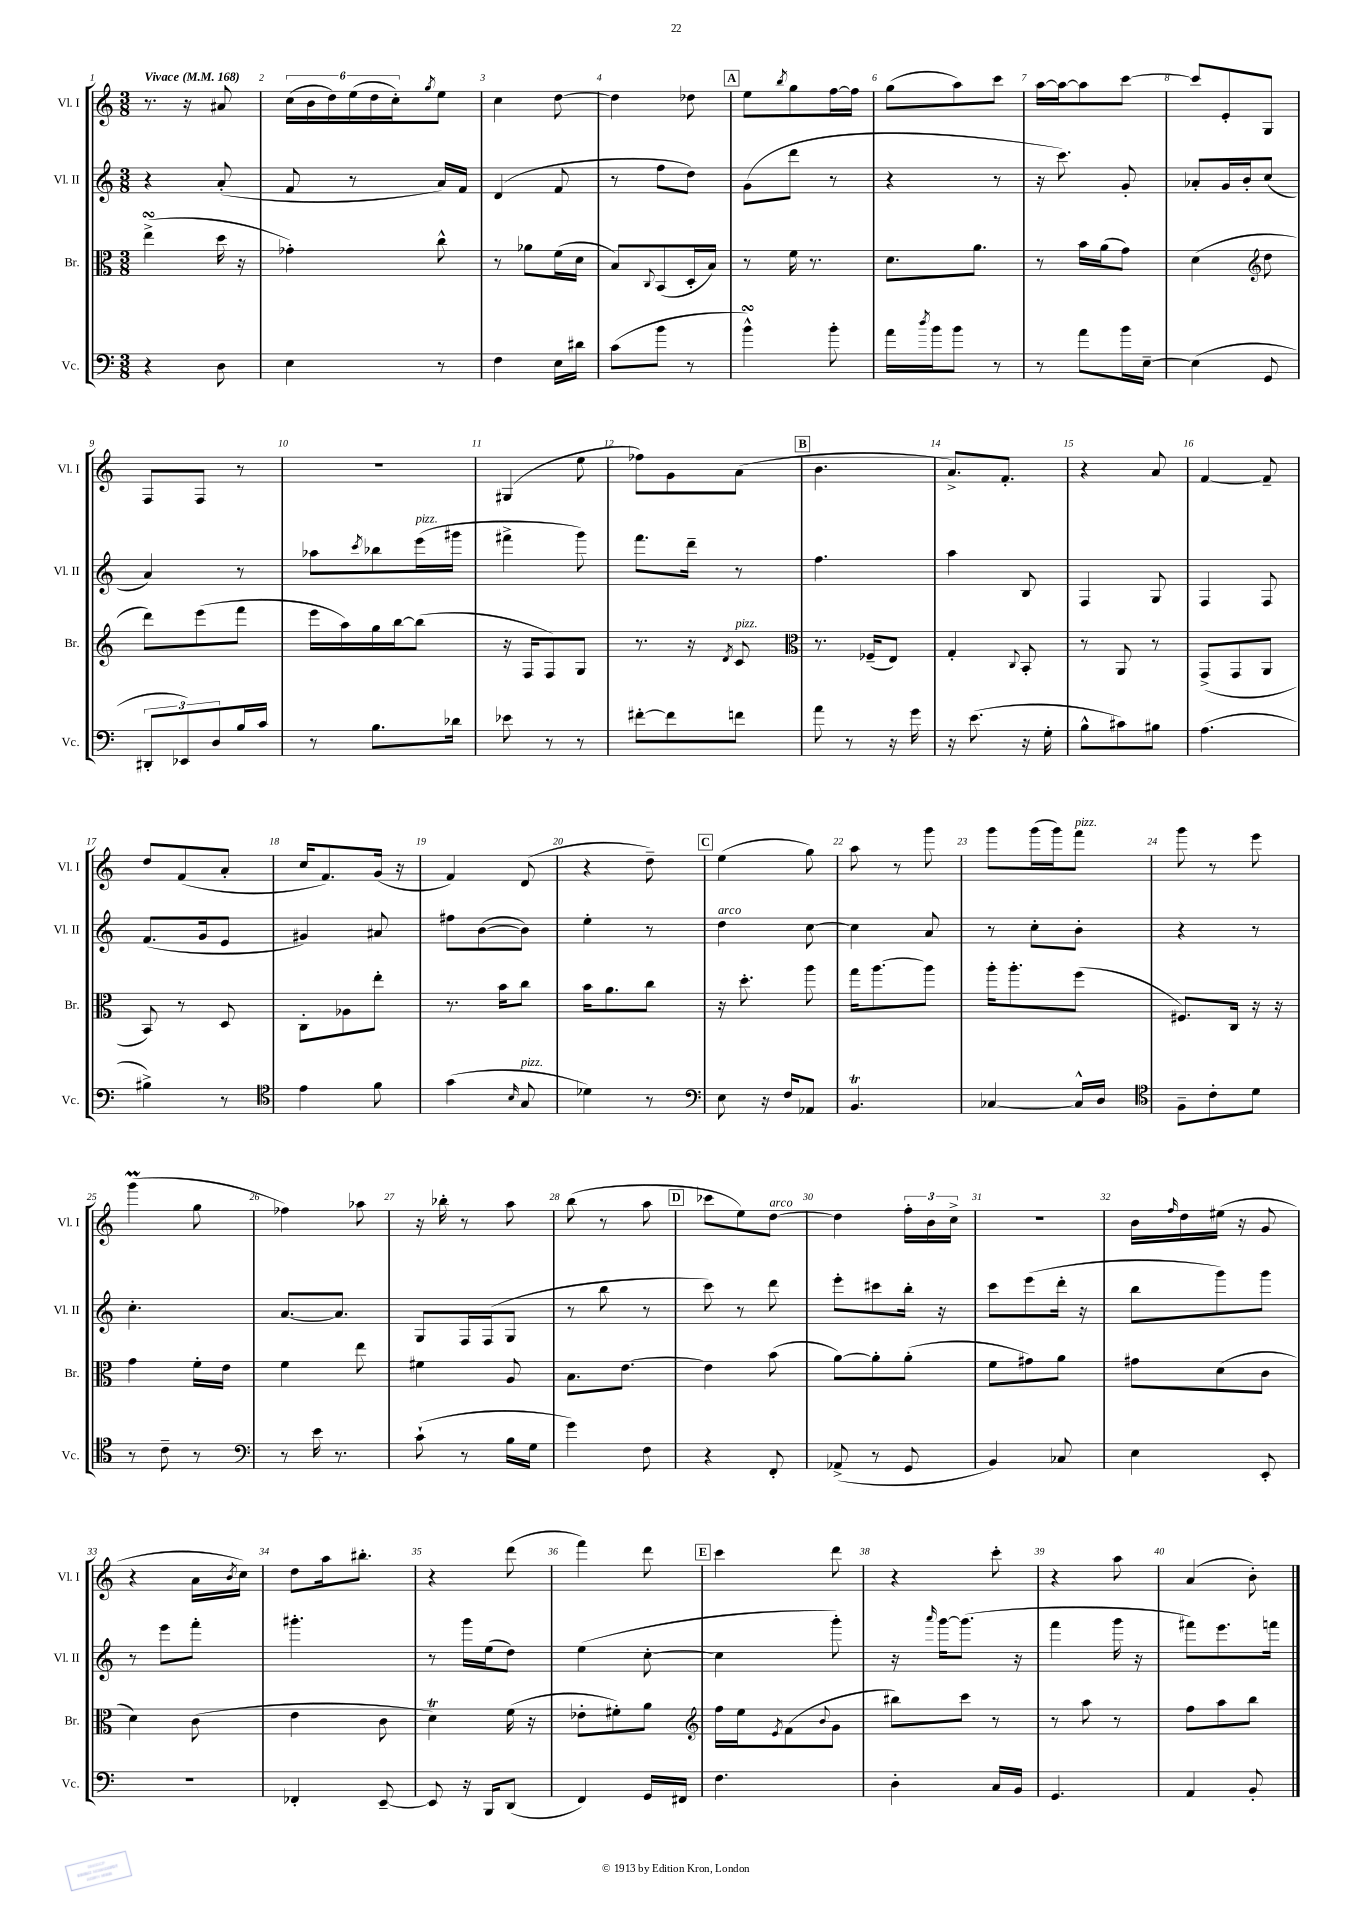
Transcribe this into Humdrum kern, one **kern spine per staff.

**kern	**kern	**kern	**kern
*part4	*part3	*part2	*part1
*staff4	*staff3	*staff2	*staff1
*I"Vc.	*I"Br.	*I"Vl. II	*I"Vl. I
*I'Vc.	*I'Br.	*I'Vl. II	*I'Vl. I
*clefF4	*clefC3	*clefG2	*clefG2
*k[]	*k[]	*k[]	*k[]
*M3/8	*M3/8	*M3/8	*M3/8
*MM168	*MM168	*MM168	*MM168
=1	=1	=1	=1
!	!	!	!LO:TX:a:B:t=Vivace
4r	(4eesSsS^\	4r	8.r
.	.	.	16r
8D\	16dd\	(8a'/	8a#X/
.	16r	.	.
=2	=2	=2	=2
4E\	4g-X'\)	8f/	(24cc\LL
.	.	.	24b\
.	.	.	24dd\)
.	.	8r	(24ee\
.	.	.	24dd\
.	.	.	24cc'\J)
.	.	.	8qgg/
8r	8cc^^\	16a/LL)	8ee\J
.	.	16f/JJ	.
=3	=3	=3	=3
4F\	8r	(4d/	4cc\
.	8a-X\L	.	.
16E\LL	(16f\L	8f/	[8dd\
16d#X\JJ	16d\JJ	.	.
=4	=4	=4	=4
(8c\L	8B/L)	8r	4dd\]
.	8qqC/	.	.
8b\J	(8BB/	8ff\L	.
8r	16D'/L	8dd\J)	8dd-X\
.	16B/JJ)	.	.
!!LO:REH:place=s1:t=A
=5	=5	=5	=5
4bsSsS^^\)	8r	(8g\L	8ee\L
.	.	.	8qbb/
.	16f\	8ddd\J	8gg\
.	8.r	.	.
8b'\	.	8r	[16ff\L
.	.	.	16ff\JJ]
=6	=6	=6	=6
16a\LL	8.d\L	4r	(8gg\L
8qdd/	.	.	.
16b\J	.	.	.
8b\J	.	.	8aa\)
.	8.a\J	.	.
8r	.	8r	8ccc\J
=7	=7	=7	=7
8r	8r	16r	[16aa\LL
.	.	8.ccc\)	16aa\J_
8a\L	16b\LL	.	8aa\]
.	(16a\J	.	.
16b\L	8g\J)	8g'/	[8ccc\J
[16E~\JJ	.	.	.
=8	=8	=8	=8
(4E\]	(4d\	8a-X'/L	8ccc/L]
.	.	16g/L	8e'/
.	.	16b'/J	.
*	*clefG2	*	*
8GG/	8dd\	(8cc/J	8G/J
!!LO:LB:g=z
=9	=9	=9	=9
12DD#X'/L	8ddd\L)	4a/)	8F/L
12EE-X/)	.	.	.
.	(8eee\	.	8F/J
12D/	.	.	.
16B/L	8fff\J	8r	8r
16c/JJ	.	.	.
=10	=10	=10	=10
8r	16eee\LL	8aa-X\L	4.r
.	16aa\)	.	.
.	.	8qccc/	.
8.B\L	16gg\	8bb-X\	.
.	[16bb\J	.	.
!	!	!LO:TX:a:i:t=pizz.	!
.	(8bb\J]	(16eee\L	.
16d-X\Jk	.	16ggg#X\JJ	.
=11	=11	=11	=11
8e-X\	16r	4fff#X^\	(4G#X/
.	16F/KL	.	.
8r	8F/)	.	.
8r	8G/J	8ggg\)	8ee\
=12	=12	=12	=12
[8f#X'\L	8.r	8.fff\L	8ff-X\L)
8f#\]	.	.	8g\
.	16r	16ddd~\Jk	.
.	8qd/	.	.
!	!LO:TX:a:i:t=pizz.	!	!
8fn\J	8c/	8r	(8a\J
!!LO:REH:place=s1:t=B
=13	=13	=13	=13
*	*clefC3	*	*
8a\	8.r	4.ff\	4.b\
8r	.	.	.
.	(16F-X~/KL	.	.
16r	8E/J)	.	.
16g\	.	.	.
=14	=14	=14	=14
16r	4G'/	4aa\	8.a^/L)
(8.e\	.	.	.
.	.	.	8.f'/J
.	8qqC/	.	.
16r	8BB'/	8B/	.
16G'\	.	.	.
=15	=15	=15	=15
8B^^\L	8r	4F/	4r
8c#X\)	8AA/	.	.
8B#X\J	8r	8G/	8a/
=16	=16	=16	=16
(4.A\	(8GG^/L	4F/	[4f/
.	8GG/	.	.
.	8AA/J	8F/	8f~/]
!!LO:LB:g=z
=17	=17	=17	=17
4B#X^\)	8BB/)	(8.f/L	8dd/L
.	8r	.	(8f/
.	.	16g/k	.
8r	8D/	8e/J	8a'/J
=18	=18	=18	=18
*clefC4	*	*	*
4e\	8C'\L	4g#X/)	16cc/KL
.	.	.	8.f/)
.	8A-X\	.	.
8f\	8ee'\J	8a#X/	(16g/Jk
.	.	.	16r
=19	=19	=19	=19
(4g\	8.r	8ff#X\L	4f/)
.	.	([8b\	.
.	16b\KL	.	.
16qqB/	.	.	.
!LO:TX:a:i:t=pizz.	!	!	!
8G/	8cc\J	8b\J])	(8d/
=20	=20	=20	=20
4d-X\)	16b\KL	4ee'\	4r
.	8.a\	.	.
8r	8cc\J	8r	8dd~\)
!!LO:REH:place=s1:t=C
=21	=21	=21	=21
*clefF4	*	*	*
!	!	!LO:TX:a:i:t=arco	!
8E\	16r	4dd\	(4ee\
.	8.dd'\	.	.
16r	.	.	.
16F/KL	.	.	.
8AA-X/J	8aa\	[8cc\	8gg\)
=22	=22	=22	=22
4.BBt/	16gg\KL	4cc\]	8aa\
.	[8.aa\	.	.
.	.	.	8r
.	8aa\J]	8a/	8ggg\
=23	=23	=23	=23
[4C-X/	16aa'\KL	8r	8ggg\L
.	8.aa'\	.	.
.	.	8cc'\L	(16ggg\L
.	.	.	16ggg\J)
!	!	!	!LO:TX:a:i:t=pizz.
16C-^^/LL]	(8ff\J	8b'\J	8fff\J
16D/JJ	.	.	.
=24	=24	=24	=24
*clefC4	*	*	*
8F~\L	8.F#X/L)	4r	8ggg\
8c'\	.	.	8r
.	16C/Jk	.	.
8d\J	16r	8r	8eee\
.	16r	.	.
!!LO:LB:g=z
=25	=25	=25	=25
8r	4g\	4.cc'\	(4gggM\
8c~\	.	.	.
8r	16f'\LL	.	8gg\
.	16e\JJ	.	.
=26	=26	=26	=26
*clefF4	*	*	*
8r	4f\	[8.a/L	4ff-X\)
16e\	.	.	.
8.r	.	8.a/J]	.
.	8ee\	.	8aa-X\
=27	=27	=27	=27
(8c`\	4f#X\	8G/L	16r
.	.	.	16bb-X'\
8r	.	16F/L	8r
.	.	(16F/J	.
16B\LL	8A/	8G/J	8aa\
16G\JJ	.	.	.
=28	=28	=28	=28
4g\)	8.B\L	8r	(8bb\
.	.	8bb\	8r
.	[8.e\J	.	.
8F\	.	8r	8aa\
!!LO:REH:place=s1:t=D
=29	=29	=29	=29
4r	4e\]	8ccc\)	8ccc-X\L
.	.	8r	8ee\)
!	!	!	!LO:TX:a:i:t=arco
8FF'/	(8b\	8ddd\	[8dd\J
=30	=30	=30	=30
(8AA-X^/	[8a\L)	8eee'\L	4dd\]
8r	8a'\]	8ccc#X\	.
8GG/	(8a'\J	16bb'\Jk	24ff'\LL
.	.	.	24b\
.	.	16r	.
.	.	.	24cc^\JJ
=31	=31	=31	=31
4BB/)	8f\L	8ccc\L	4.r
.	8g#X\)	(8eee\	.
8C-X/	8a\J	16ddd'\Jk	.
.	.	16r	.
=32	=32	=32	=32
4E\	8g#X\L	8bb\L	16b\LL
.	.	.	16qqff/
.	.	.	16dd\
.	(8d\	8ggg\)	(16ee#X\JJ
.	.	.	16r
8EE'/	8c\J	8ggg\J	8g/
!!LO:LB:g=z
=33	=33	=33	=33
4.r	4d\)	8r	4r
.	.	8eee\L	.
.	(8c\	8fff'\J	16a\LL
.	.	.	8qb/
.	.	.	16cc\JJ)
=34	=34	=34	=34
4FF-X'/	4e\	4.ggg#X'\	8dd\L
.	.	.	16aa\k
.	.	.	8.bb#X'\J
[8EE~/	8c\	.	.
=35	=35	=35	=35
8EE/]	4dT\)	8r	4r
16r	.	16ggg\LL	.
16BBB/KL	.	(16ee\J	.
(8DD/J	(16f\	8dd\J)	(8ddd\
.	16r	.	.
=36	=36	=36	=36
4FF/)	8e-X'\L	(4ee\	4fff\)
.	8f#X'\)	.	.
16GG/LL	8a\J	[8cc'\	8ddd\
16FF#X/JJ	.	.	.
!!LO:REH:place=s1:t=E
=37	=37	=37	=37
*	*clefG2	*	*
4.F\	16ff\LL	4cc\]	4ccc\
.	16ee\J	.	.
.	8qe/	.	.
.	(8f\	.	.
.	8qqb/	.	.
.	8g\J	8ggg'\)	8ddd\
=38	=38	=38	=38
4D'\	8bb#X\L)	16r	4r
.	.	16qqaaa/	.
.	.	[16ggg\KL	.
.	8ccc\J	(8.ggg\J]	.
16C/LL	8r	.	8ccc'\
16BB/JJ	.	16r	.
=39	=39	=39	=39
4.GG/	8r	4fff\	4r
.	8aa\	.	.
.	8r	16ggg\	8aa\
.	.	16r	.
=40	=40	=40	=40
4AA/	8ff\L	8fff#X\L)	(4a/
.	8aa\	8.eee\	.
8BB'/	8bb\J	.	8b'\)
.	.	16fffn\Jk	.
==	==	==	==
*-	*-	*-	*-
